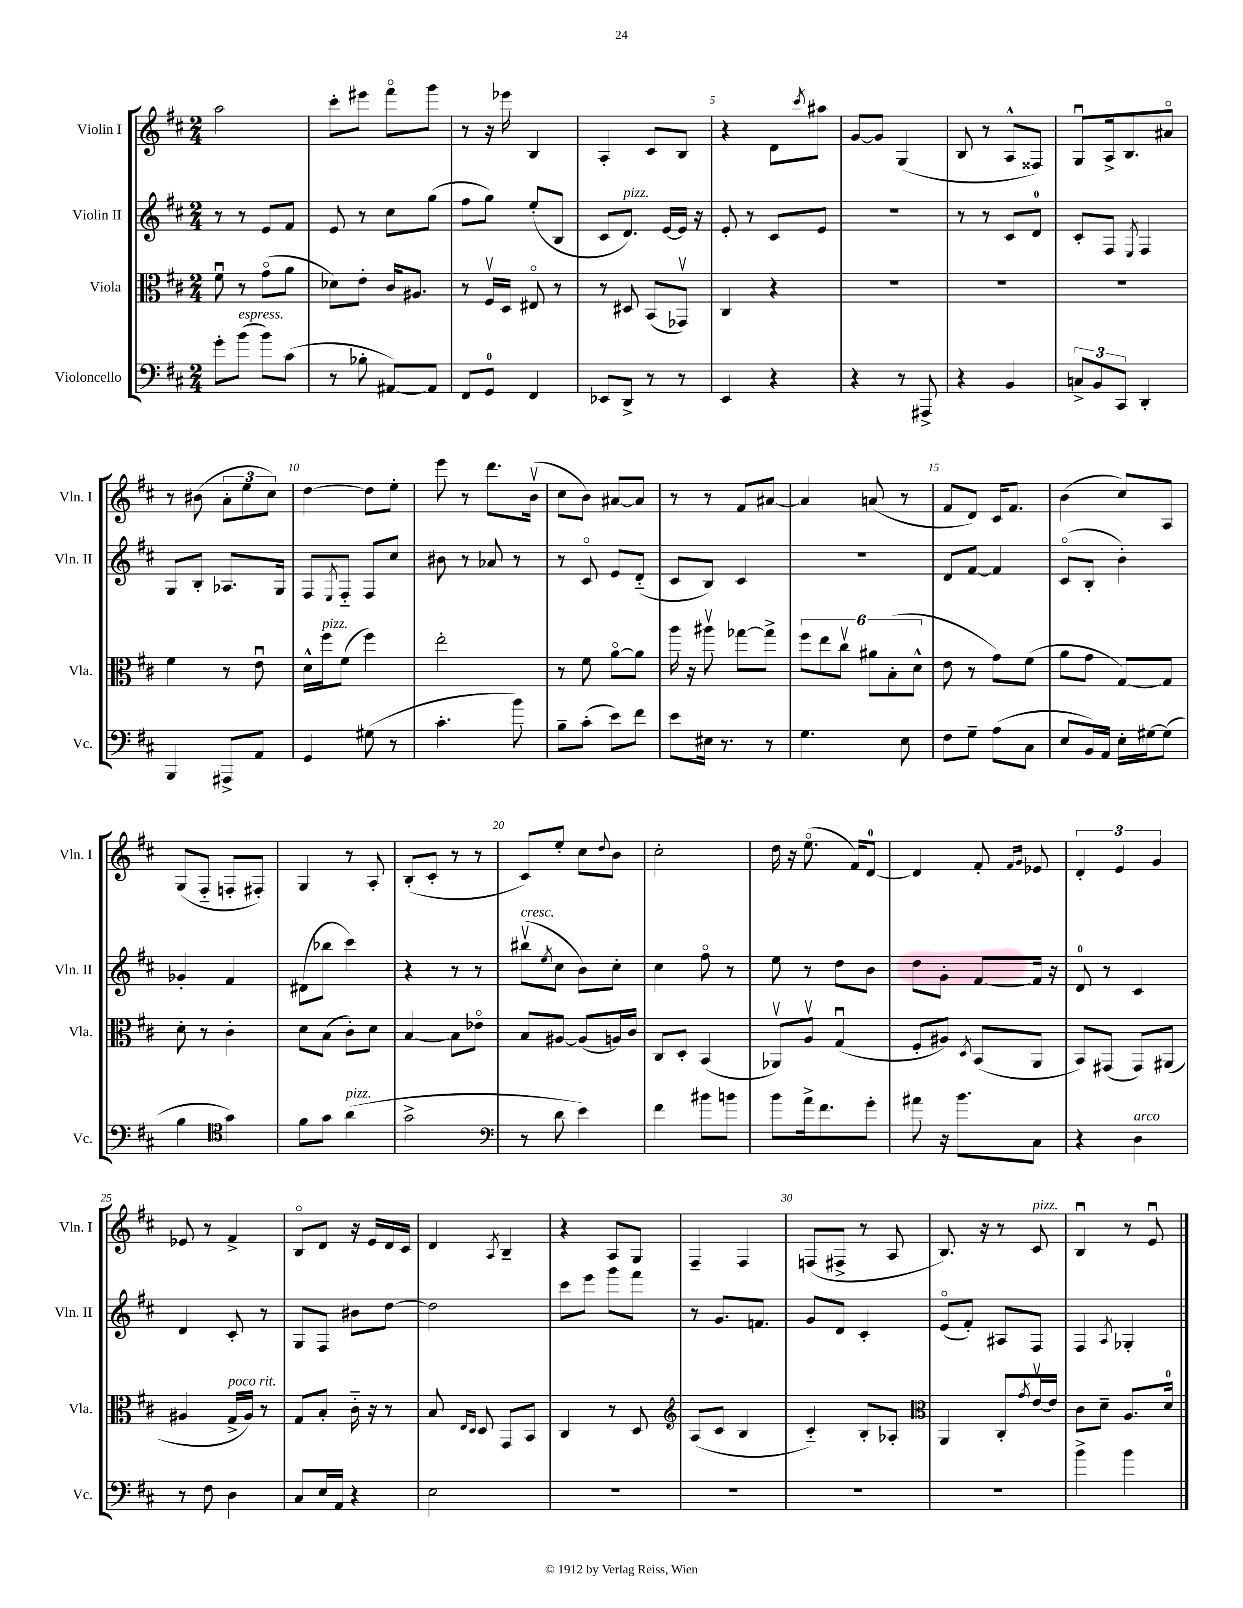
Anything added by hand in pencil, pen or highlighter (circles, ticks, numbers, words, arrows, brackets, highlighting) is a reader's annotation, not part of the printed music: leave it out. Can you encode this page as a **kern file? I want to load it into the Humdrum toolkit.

**kern	**kern	**kern	**kern
*staff4	*staff3	*staff2	*staff1
*clefF4	*clefC3	*clefG2	*clefG2
*k[f#c#]	*k[f#c#]	*k[f#c#]	*k[f#c#]
*M2/4	*M2/4	*M2/4	*M2/4
8g'\L	8f#u\	8r	2aa\
(8b\J	8r	8r	.
8b\L)	(8go\L	8e/L	.
(8c#\J	8a\J	8f#/J	.
=	=	=	=
8r	8d-\L)	8e/	8ccc#'\L
8B-'\	8e'\J	8r	8eee#\J
[8AA#/L)	16c#/LK	8cc#\L	8fff#o\L
.	8.A#/J	.	.
8AA#/]J	.	(8gg\J	8ggg\J
=	=	=	=
8FF#/L	8r	8ff#\L	8r
8GG/J	16F#v/LL	8gg\J)	16r
.	16D/JJ	.	16eee-\
4FF#/	8E#o/	(8ee'/L	4B/
.	8r	8B/J	.
=	=	=	=
8EE-/L	8r	8c#/L	4A'/
8DD^/J	8D#/	8.d/J)	.
8r	(8BB/L	.	8c#/L
.	.	[16e/LL	.
8r	8GG-v/J)	16e/]JJ	8B/J
.	.	16r	.
=	=	=	=
4EE/	4C#/	8e'/	4r
.	.	8r	.
4r	4r	8c#/L	8d\L
.	.	.	8qccc#/
.	.	8e/J	8aa#\J
=	=	=	=
4r	2r	2r	[8g/L
.	.	.	8g/]J
8r	.	.	(4G/
8AAA#^/	.	.	.
=	=	=	=
4r	2r	8r	8B/
.	.	8r	8r
4BB/	.	8c#/L	8A^^/L
.	.	8d/J	8F##/J)
=	=	=	=
12C^/L	2r	8c#'/L	8Gu/L
12BB/	.	.	.
.	.	8F#/J	16A^/k
12CC#/J	.	.	.
.	.	.	8.B/
.	.	8qE/	.
4DD'/	.	4F#/	.
.	.	.	8a#o/J
=	=	=	=
4BBB/	4f#\	8G/L	8r
.	.	8B'/J	(8b#\
8AAA#^/L	8r	8.A-/L	12a'\L
.	.	.	12ee\
8AA/J	8eu\	.	.
.	.	.	12cc#\J)
.	.	16G/Jk	.
=	=	=	=
4GG/	16d^^\LL	8F#/L	[4dd\
.	16ff#\J	.	.
.	.	8qE/	.
.	(8f#\J	8F#'~/J	.
(8G#\	4ff#\)	8F#/L	8dd\]L
8r	.	8cc#/J	8ee'\J
=	=	=	=
4.c#'\	2ee'\	8b#\	8eee\
.	.	8r	8r
.	.	8a-/	8.ddd\L
8b\)	.	8r	.
.	.	.	(16bv\Jk
=	=	=	=
8B~\L	8r	8r	8cc#\L
(8c#'\J	8f#\	8c#o/	8b\J)
8e\L)	[8ao\L	8e/L	[8a#/L
8f#\J	8a\]J	(8d'~/J	8a#/]J
=	=	=	=
8e\L	16aa\	8c#/L	8r
.	16r	.	.
16E#\Jk	8aa#v\	8B/J)	8r
8.r	.	.	.
.	[8gg-\L	4c#/	8f#/L
8r	8gg-^\]J	.	[8a#/J
=	=	=	=
4.G\	12ff#\L	2r	4a#/]
.	12ee\	.	.
.	12cc#v\J	.	.
.	12a#\L	.	(8a/
.	(12B'\	.	.
8E\	.	.	8r
.	12d^^\J	.	.
=	=	=	=
8F#\L	8e\	8d/L	8f#/L
8G~\J	8r	[8f#/J	8d/J)
(8A\L	8g\L)	4f#/]	16c#/LK
.	.	.	8.f#/J
8C#\J	(8f#\J	.	.
=	=	=	=
8E/L	8a\L	(8c#o/L	(4b\
16BB/L)	8g\J	8B'/J	.
16AA/JJ	.	.	.
16E'\LL	[8G/L)	4b'\)	8cc#/L)
[16G#\J	.	.	.
(8G#\]J	8G/]J	.	8A/J
=	=	=	=
4B\	8d'\	4g-'/	(8G/L
.	8r	.	8F#'~/J
*clefC4	*	*	*
4g\)	4c#'\	4f#/	8F'/L
.	.	.	8F#'/J)
=	=	=	=
8f#\L	8d\L	(8d#\L	4G/
8g\J	(8B\J	8bb-\J	.
(4a\	8c#'\L)	4ccc#\)	8r
.	8d\J	.	8A'/
=	=	=	=
2g^\	[4B/	4r	(8B'/L
.	.	.	8c#'/J
.	8B\]L	8r	8r
.	8e-o\J	8r	8r
=	=	=	=
*clefF4	*	*	*
8r	8B/L	(8bb#v\L	8c#/L)
.	.	8qee/	.
8d\	[8A#/J	8cc#\J	8ee'/J
4e\)	(8A#/]L	8b\L)	8cc#\L
.	.	.	8qqdd/
.	16A/L)	8cc#'\J	8b\J
.	16c#/JJ	.	.
=	=	=	=
4f#\	8C#/L	4cc#\	2cc#'\
.	8D'/J	.	.
8b#\L	(4BB/	8ff#o\	.
8b\J	.	8r	.
=	=	=	=
8b\L	8AA-v/L)	8ee\	16dd\
.	.	.	16r
16a^\k	8Av/J	8r	(8.eeo\
8.f#\	.	.	.
.	(4Gu/	8dd\L	.
.	.	.	16f#/LK)
8g'\J	.	8b\J	[8d/J
=	=	=	=
8a#\	8F#'/L	8dd\L	4d/]
16r	8A#/J)	8g'\J	.
8.b\L	.	.	.
.	8qD/	.	.
.	(8BB/L	[8f#/L	8f#'/
.	.	.	16qqf#/LL
.	.	.	16qqg/JJ
8C#\J	8AA/J	16f#/]Jk	8e-/
.	.	16r	.
=	=	=	=
4r	8BB/L)	8d/	6d'/
.	(8GG#/J	8r	.
.	.	.	6e/
4D\	8GG#/L)	4c#/	.
.	.	.	6g/
.	(8AA#/J	.	.
=	=	=	=
8r	4A#/	4d/	8e-/
8F#\	.	.	8r
4D\	16G^/LL	8c#'/	4f#^/
.	16A#/JJ)	.	.
.	8r	8r	.
=	=	=	=
8C#/L	8G/L	8G/L	8Bo/L
16E/L	8B'/J	8F#/J	8d/J
16AA/JJ	.	.	.
4r	16c#'~\	8b#\L	16r
.	16r	.	16e/LL
.	8r	[8dd\J	16d/
.	.	.	16c#/JJ
=	=	=	=
2E\	8B/	2dd\]	4d/
.	16qqE/LL	.	.
.	16qqD/JJ	.	.
.	8D/	.	.
.	.	.	8qA/
.	8GG/L	.	4B~/
.	8BB/J	.	.
=	=	=	=
2r	4C#/	8ccc#\L	4r
.	.	8eee\J	.
.	8r	8ggg\L	8A/L
.	8D/	8fff#\J	8G/J
=	=	=	=
*	*clefG2	*	*
2r	(8A/L	8r	4F#~/
.	8c#/J	8.g/L	.
.	4B/	.	4F#/
.	.	8.f/J	.
=	=	=	=
2r	4c#'~/)	8g/L	(8F/L
.	.	8d/J	8F#^/J
.	8B'/L	4c#'/	8r
.	8A-'/J	.	8A/
=	=	=	=
*	*clefC3	*	*
2r	4AA/	(8eo/L	8.B/)
.	.	8f#'/J)	.
.	.	.	16r
.	8C#'/L	8A#/L	8r
.	8qg/	.	.
.	[16ev/L	8F#/J	8c#/
.	16e/]JJ	.	.
=	=	=	=
4b^\	8c#\L	4F#/	4Bu/
.	8d~\J	.	.
.	.	8qA/	.
4b\	8.A/L	4G-'/	8r
.	.	.	8eu/
.	16d/Jk	.	.
==	==	==	==
*-	*-	*-	*-
